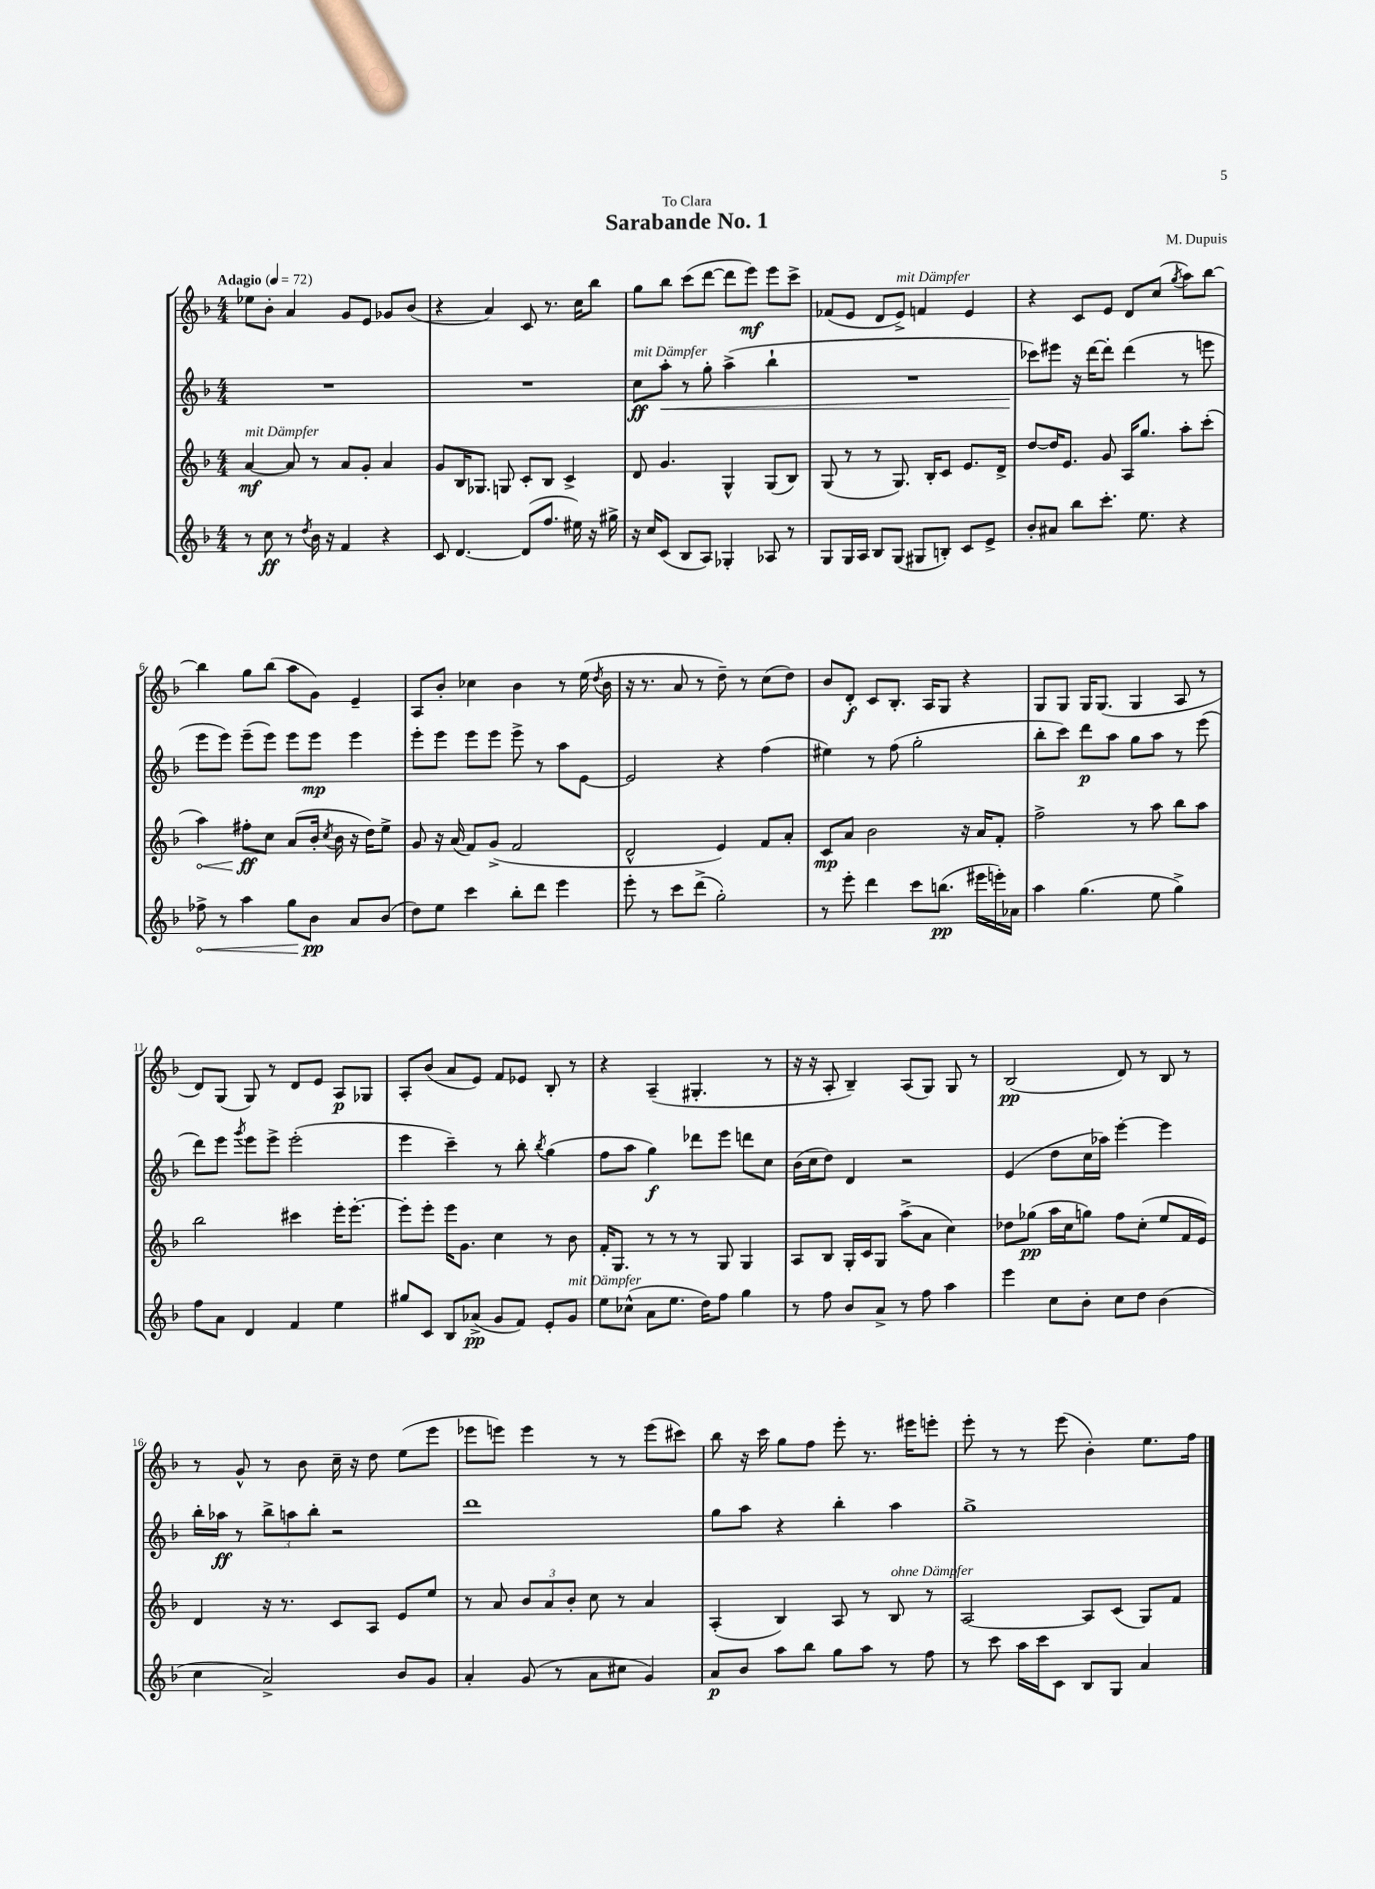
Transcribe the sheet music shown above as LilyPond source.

\header { title = "Sarabande No. 1" composer = "M. Dupuis" dedication = "To Clara" }
<<
\new StaffGroup <<
\new Staff = "s0" {
    \clef treble \key f \major \numericTimeSignature \time 4/4 \tempo "Adagio" 4 = 72
    \autoBeamOff ees''8[ bes'8]-. a'4 g'8[ e'8] ges'8[ bes'8]( |
    r4 a'4) c'8 r8. c''16[ bes''8] |
    g''8[ bes''8] c'''8[( d'''8]~ d'''8[ e'''8]\mf) e'''8[ c'''8]-> |
    fes'8[( e'8] d'8[ e'8]->^\markup { \italic "mit Dämpfer" }) f'4 e'4 |
    r4 c'8[ e'8] d'8[ c''8]( \acciaccatura { g''8 } a''8[) bes''8]~ |
    bes''4 g''8[ bes''8]( a''8[ g'8]) e'4-- |
    a8[ bes'8]-. ces''4 bes'4 r8 e''16( \acciaccatura { d''8 } bes'16 |
    r16 r8. a'8 r8 d''8--) r8 c''8[( d''8]) |
    bes'8[ d'8]-.\f c'8[ bes8.]-. a16[ g8] r4 |
    g8[ g8] g16[ g8.]( g4 a8 r8 |
    d'8[) g8]( g8) r8 d'8[ e'8] a8[\p ges8] |
    a8[-. bes'8]( a'8[ e'8]) f'8[ ees'8] bes8-. r8 |
    r4 a4--( gis4.-. r8 |
    r16 r16 a8-. bes4--) a8[( g8]) g8 r8 |
    bes2\pp( d'8) r8 bes8 r8 |
    r8 g'8-^ r8 bes'8 c''16-- r16 d''8 e''8[( e'''8] |
    ees'''8[ e'''8]) e'''4 r8 r8 e'''8[( cis'''8]) |
    bes''8 r16 c'''16 g''8[ f''8] e'''8-. r8. eis'''16[ e'''8]-. |
    e'''8-. r8 r8 e'''8( bes'4-.) e''8.[ f''16] \bar "|." |
}
\new Staff = "s1" {
    \clef treble \key f \major \numericTimeSignature \time 4/4
    \autoBeamOff R1 |
    R1 |
    c''8[\ff^\markup { \italic "mit Dämpfer" } a''8]-.\< r8 g''8-. a''4->( bes''4-! |
    R1 |
    ces'''8[\!) eis'''8] r16 d'''16[~ d'''8]-. d'''4( r8 e'''8 |
    e'''8[ e'''8]) e'''8[--( e'''8]) e'''8[ e'''8]\mp e'''4 |
    e'''8[-. e'''8] e'''8[ e'''8] e'''8-> r8 a''8[ e'8]~ |
    e'2 r4 f''4( |
    eis''4) r8 f''8( g''2-. |
    bes''8[-. c'''8]) d'''8[\p a''8] g''8[ a''8] r8 e'''8( |
    d'''8[) e'''8] \acciaccatura { g'''8 } e'''8[ e'''8]-> e'''2-.( |
    e'''4 c'''4--) r8 bes''8-. \acciaccatura { bes''8 } g''4( |
    f''8[ a''8] g''4\f) des'''8[ e'''8] d'''8[ c''8] |
    bes'16[( c''16 d''8]) d'4 r2 |
    e'4( d''8[ c''16 aes''16]) e'''4~-. e'''4 |
    bes''16[-. aes''16]\ff r8 \tuplet 3/2 { bes''8[-> a''8 bes''8]-. } r2 |
    d'''1 |
    g''8[ a''8] r4 bes''4-. a''4 |
    g''1-> \bar "|." |
}
\new Staff = "s2" {
    \clef treble \key f \major \numericTimeSignature \time 4/4
    \autoBeamOff a'4~\mf^\markup { \italic "mit Dämpfer" } a'8 r8 a'8[ g'8]-. a'4 |
    g'8[ bes16 ges8.] g8 c'8[-. bes8] c'4-> |
    d'8 g'4. g4-^ g8[( bes8]) |
    g8( r8 r8 g8.) bes16[-. c'8] e'8.[ d'16]-> |
    d''8[~ d''16 e'8.] g'8 a16[ g''8.] a''8[-. c'''8]-.( |
    \once \override Hairpin.circled-tip = ##t a''4\<) fis''8[-.\ff\! c''8] a'8[( bes'16]-. \acciaccatura { c''8 } bes'16 r16 d''16[) e''8]-> |
    g'8 r16 a'16( f'8[) g'8]->( f'2 |
    d'2-^ e'4) f'8[ a'8]-. |
    c'8[\mp a'8] bes'2 r16 a'16[ f'8]-. |
    f''2-> r8 a''8 bes''8[ a''8] |
    bes''2 cis'''4 e'''16[-. e'''8.]~-. |
    e'''8[-. e'''8]-. e'''16[ g'8.] c''4 r8 bes'8 |
    f'16[-. g8.] r8 r8 r8 g8 g4 |
    a8[ bes8] g16[-. c'16 g8] a''8[->( a'8] c''4) |
    des''8[ ges''8]\pp( a''16[ c''16 g''8]) f''8[ c''8]-.( e''8[ f'16 e'16]) |
    d'4 r16 r8. c'8[ a8] e'8[ e''8] |
    r8 a'8 \tuplet 3/2 { bes'8[ a'8 bes'8]-. } c''8 r8 a'4 |
    a4-.( bes4) a8 r8 bes8^\markup { \italic "ohne Dämpfer" } r8 |
    a2~ a8[ c'8]( g8[) f'8] \bar "|." |
}
\new Staff = "s3" {
    \clef treble \key f \major \numericTimeSignature \time 4/4
    \autoBeamOff r8 c''8\ff r8 \acciaccatura { d''8 } bes'16 r16 f'4 r4 |
    c'8 d'4.~ d'8[( f''8.] eis''16) r16 gis''16-> |
    r16 c''16[ c'8]( bes8[ a8]) ges4-. aes8 r8 |
    g8[ g16 a16] bes8[ g8]( gis8[ b8]-.) c'8[ e'8]-> |
    bes'8[-. ais'8] bes''8[ c'''8.]-. e''8. r4 |
    \once \override Hairpin.circled-tip = ##t fes''8->\< r8 a''4 g''8[ bes'8]\pp\! a'8[ bes'8]( |
    d''8[) e''8] c'''4 bes''8[-. d'''8] e'''4 |
    e'''8-. r8 c'''8[ d'''8]->( g''2-.) |
    r8 e'''8-. d'''4 c'''8[ b''8.]\pp( eis'''16[ e'''16-.) aes'16] |
    a''4 g''4.( e''8 g''4->) |
    f''8[ a'8] d'4 f'4 e''4 |
    gis''8[ c'8] bes8[ aes'8]->\pp( g'8[ f'8]) e'8[-. g'8]^\markup { \italic "mit Dämpfer" } |
    e''8[ ces''8]-^( a'8[ e''8.] d''16[) f''8] g''4 |
    r8 f''8 bes'8[ a'8]-> r8 f''8 a''4 |
    e'''4 c''8[ bes'8]-. c''8[ d''8] bes'4( |
    c''4 a'2->) bes'8[ g'8] |
    a'4-. g'8( r8 a'8[ cis''8] g'4) |
    a'8[\p bes'8] a''8[ bes''8] g''8[ a''8] r8 f''8 |
    r8 c'''8 a''16[ c'''16 c'8] bes8[ g8] a'4 \bar "|." |
}
>>
>>
